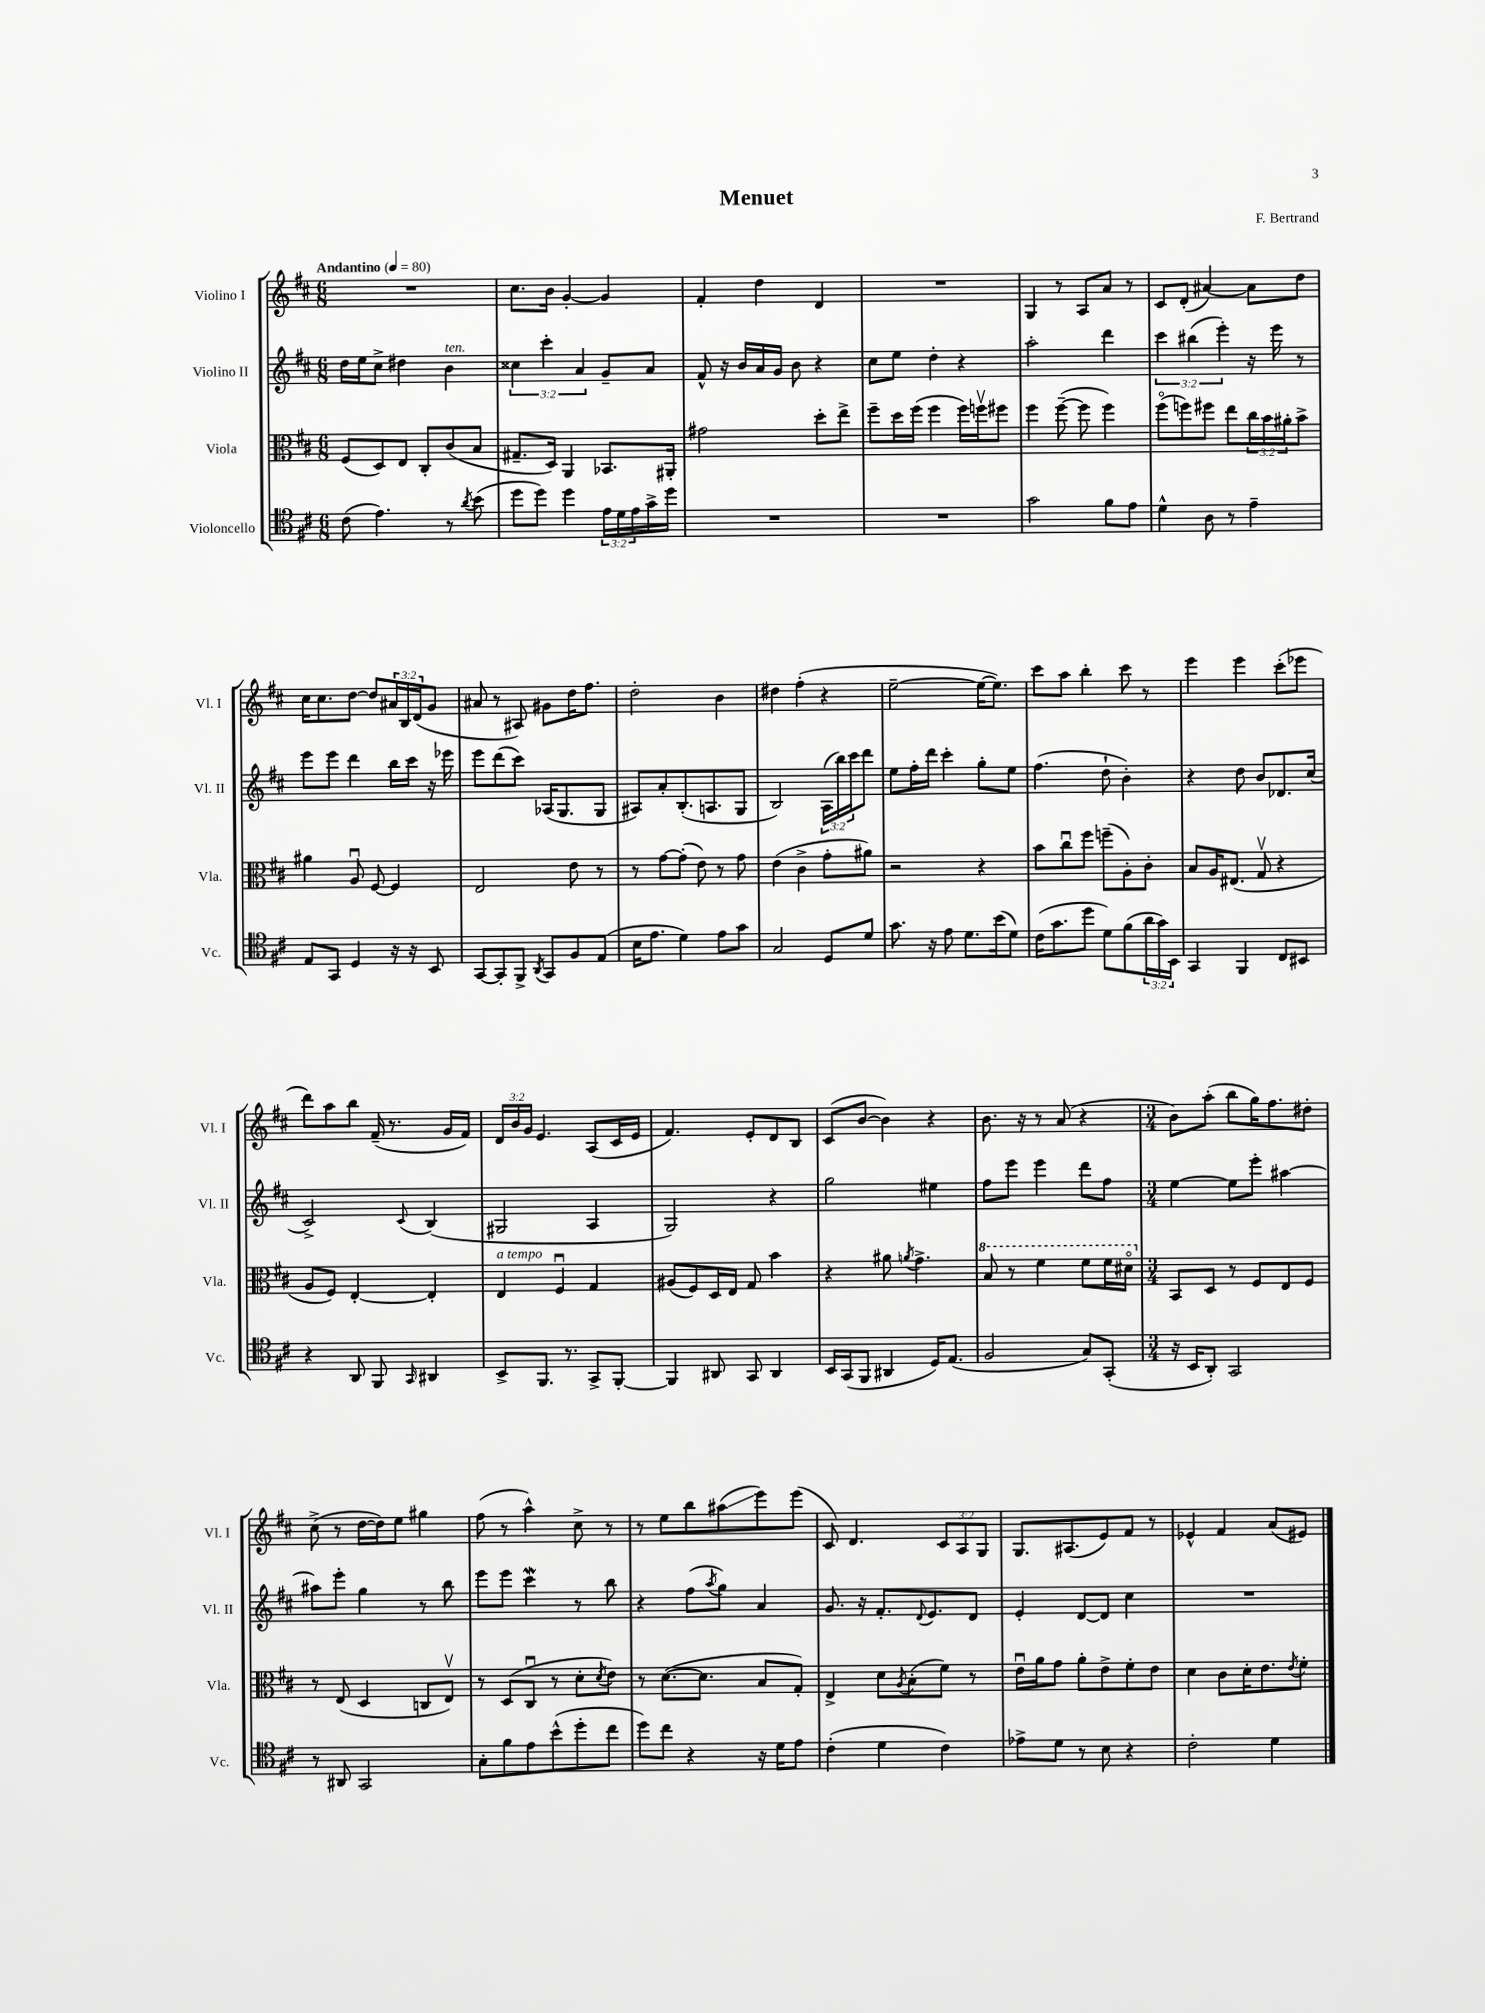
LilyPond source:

\header { title = "Menuet" composer = "F. Bertrand" }
<<
\new StaffGroup <<
\new Staff = "s0" \with { instrumentName = "Violino I" shortInstrumentName = "Vl. I" } {
    \clef treble \key d \major \numericTimeSignature \time 6/8 \override Staff.TupletNumber.text = #tuplet-number::calc-fraction-text \tempo "Andantino" 4 = 80
    R2. |
    cis''8. b'16 g'4~-. g'4 |
    fis'4-. d''4 d'4 |
    R2. |
    g4 r8 a8 a'8 r8 |
    cis'8 d'8-.( ais'4~) ais'8 d''8 |
    cis''16 cis''8. d''8~ d''8 \tuplet 3/2 { ais'16 b16 d'16( } g'8 |
    ais'8 r8 ais8) gis'8 d''16 fis''8. |
    d''2-. b'4 |
    dis''4 fis''4-.( r4 |
    e''2~-- e''16~ e''8.) |
    cis'''8 a''8 b''4-. cis'''8 r8 |
    e'''4 e'''4 cis'''8-.( ees'''8 |
    d'''8) a''8 b''8 fis'16--( r8. g'16 fis'16) |
    \tuplet 3/2 { d'16 b'16 g'16 } e'4. a8( cis'16 e'16 |
    fis'4.) e'8-. d'8 b8 |
    cis'8( b'8~ b'4) r4 |
    b'8. r16 r8 a'8( r4 |
    \numericTimeSignature \time 3/4 b'8) a''8-.( b''8 g''16) fis''8. dis''8-. |
    cis''8->( r8 d''16~ d''16) e''8 gis''4 |
    fis''8( r8 a''4-^) cis''8-> r8 |
    r8 e''8 b''8 ais''8\glissando( e'''8) e'''8( |
    cis'8) d'4. \tuplet 3/2 { cis'8 a8 g8 } |
    g8. ais8.( e'8) fis'8 r8 |
    ees'4-^ fis'4 a'8( eis'8) \bar "|." |
}
\new Staff = "s1" \with { instrumentName = "Violino II" shortInstrumentName = "Vl. II" } {
    \clef treble \key d \major \numericTimeSignature \time 6/8 \override Staff.TupletNumber.text = #tuplet-number::calc-fraction-text
    d''16 e''16 cis''8-> dis''4 b'4^\markup { \italic "ten." } |
    \tuplet 3/2 { cisis''4 cis'''4-. a'4 } g'8-- a'8 |
    fis'8-^ r16 b'16 a'16 g'16 b'8 r4 |
    cis''8 e''8 d''4-. r4 |
    a''2-. d'''4 |
    \tuplet 3/2 { cis'''4 bis''4( e'''4-.) } r16 e'''16 r8 |
    e'''8 e'''8 d'''4 b''16 cis'''16 r16 ees'''16 |
    e'''8 d'''8( cis'''8) aes16( g8. g8 |
    ais8) a'8-. b8.-.( a8. g8 |
    b2) \tuplet 3/2 { a16( b''16) cis'''16 } d'''8 |
    e''8 fis''16-. d'''16 cis'''4-. g''8-. e''8 |
    fis''4.( d''8-! b'4-.) |
    r4 d''8 b'8 des'8. cis''16( |
    cis'2->) \appoggiatura { cis'8 } b4( |
    gis2 a4 |
    g2) r4 |
    g''2 eis''4 |
    fis''8 e'''8 e'''4 d'''8 fis''8 |
    \numericTimeSignature \time 3/4 e''4~ e''8 e'''8-. ais''4~ |
    ais''8 e'''8-. g''4 r8 b''8 |
    e'''8 e'''8 cis'''4\mordent r8 b''8 |
    r4 fis''8( \acciaccatura { a''8 } g''8) a'4 |
    g'8. r16 fis'8.-. \appoggiatura { d'8 } e'8. d'8 |
    e'4-. d'8~ d'8 cis''4 |
    R2. \bar "|." |
}
\new Staff = "s2" \with { instrumentName = "Viola" shortInstrumentName = "Vla." } {
    \clef alto \key d \major \numericTimeSignature \time 6/8 \override Staff.TupletNumber.text = #tuplet-number::calc-fraction-text
    fis8( d8) e8 cis8-. cis'8( b8 |
    gis8.-- d16) a,4 bes,8. ais,16-. |
    gis'2 d''8-. e''8-> |
    fis''8-- d''16 fis''16( fis''4 fis''16) f''16\upbow fis''8 |
    fis''4 fis''8~--( fis''8 fis''4) |
    fis''8\flageolet( f''8) fis''8 e''8 \tuplet 3/2 { cis''16 b'16 ais'16-. } b'8-> |
    ais'4 a8\downbow fis8~ fis4 |
    e2 e'8 r8 |
    r8 g'8~ g'8-.( e'8) r8 g'8 |
    e'4( cis'4-> g'8-. ais'8) |
    r2 r4 |
    b'8 cis''8\downbow fis''8 f''8--( a8-.) cis'8-. |
    b8 a16 eis8.( g8\upbow r4 |
    a8 fis8) e4~-. e4-. |
    e4^\markup { \italic "a tempo" } fis4\downbow g4 |
    ais8( fis8) d16 e16 g8 b'4 |
    r4 ais'8 \acciaccatura { a'8 } g'4.-> |
    \ottava #1 b'8 r8 fis''4 fis''8 fis''16 dis''16\flageolet \ottava #0 |
    \numericTimeSignature \time 3/4 b,8 d8 r8 fis8 e8 fis8 |
    r8 e8( d4 c8 e8\upbow) |
    r8 d8( cis8\downbow r8 d'8-. \acciaccatura { d'8 } e'8) |
    r8 d'8.~( d'8. b8 g8-.) |
    e4-> d'8 \acciaccatura { a8 } b8-.( fis'8) r8 |
    e'16\downbow a'16 g'8 a'8-. e'8-> fis'8-. e'8 |
    d'4 cis'8 d'16-. e'8. \acciaccatura { e'8 } fis'8-. \bar "|." |
}
\new Staff = "s3" \with { instrumentName = "Violoncello" shortInstrumentName = "Vc." } {
    \clef tenor \key d \major \numericTimeSignature \time 6/8 \override Staff.TupletNumber.text = #tuplet-number::calc-fraction-text
    cis'8( e'4.) r8 \acciaccatura { a'8 } b'8( |
    d''8 d''8) d''4 \tuplet 3/2 { e'16 d'16 e'16 } g'16-> d''16 |
    R2. |
    R2. |
    g'2 fis'8 e'8 |
    d'4-^ a8 r8 e'4-- |
    e8 g,8 d4 r16 r16 b,8 |
    g,8~ g,8-. fis,8-> \acciaccatura { a,8 } g,8 fis8 e8( |
    b16 e'8. d'4) e'8 g'8 |
    g2 d8 d'8 |
    g'8. r16 e'8 d'8. b'16( d'8) |
    cis'16( g'8. d''8 d'8) fis'8( \tuplet 3/2 { a'16 g'16) b,16 } |
    g,4 fis,4 cis8 bis,8 |
    r4 a,8 fis,8 \grace { g,16 } ais,4 |
    b,8-> fis,8. r8. g,8-> fis,8~-. |
    fis,4 ais,8 g,8 ais,4 |
    b,16 g,16( fis,8 ais,4 d16) e8.( |
    fis2 g8) g,8-.( |
    \numericTimeSignature \time 3/4 r16 b,16 a,8-.) g,2 |
    r8 ais,8 g,2 |
    g8-. fis'8 e'8 b'8-^( d''8-. cis''8 |
    d''8) cis''8 r4 r16 d'16 e'8 |
    cis'4-.( d'4 cis'4) |
    ees'8-> d'8 r8 b8 r4 |
    cis'2-. d'4 \bar "|." |
}
>>
>>
\layout { \context { \Score \remove "Bar_number_engraver" } }
